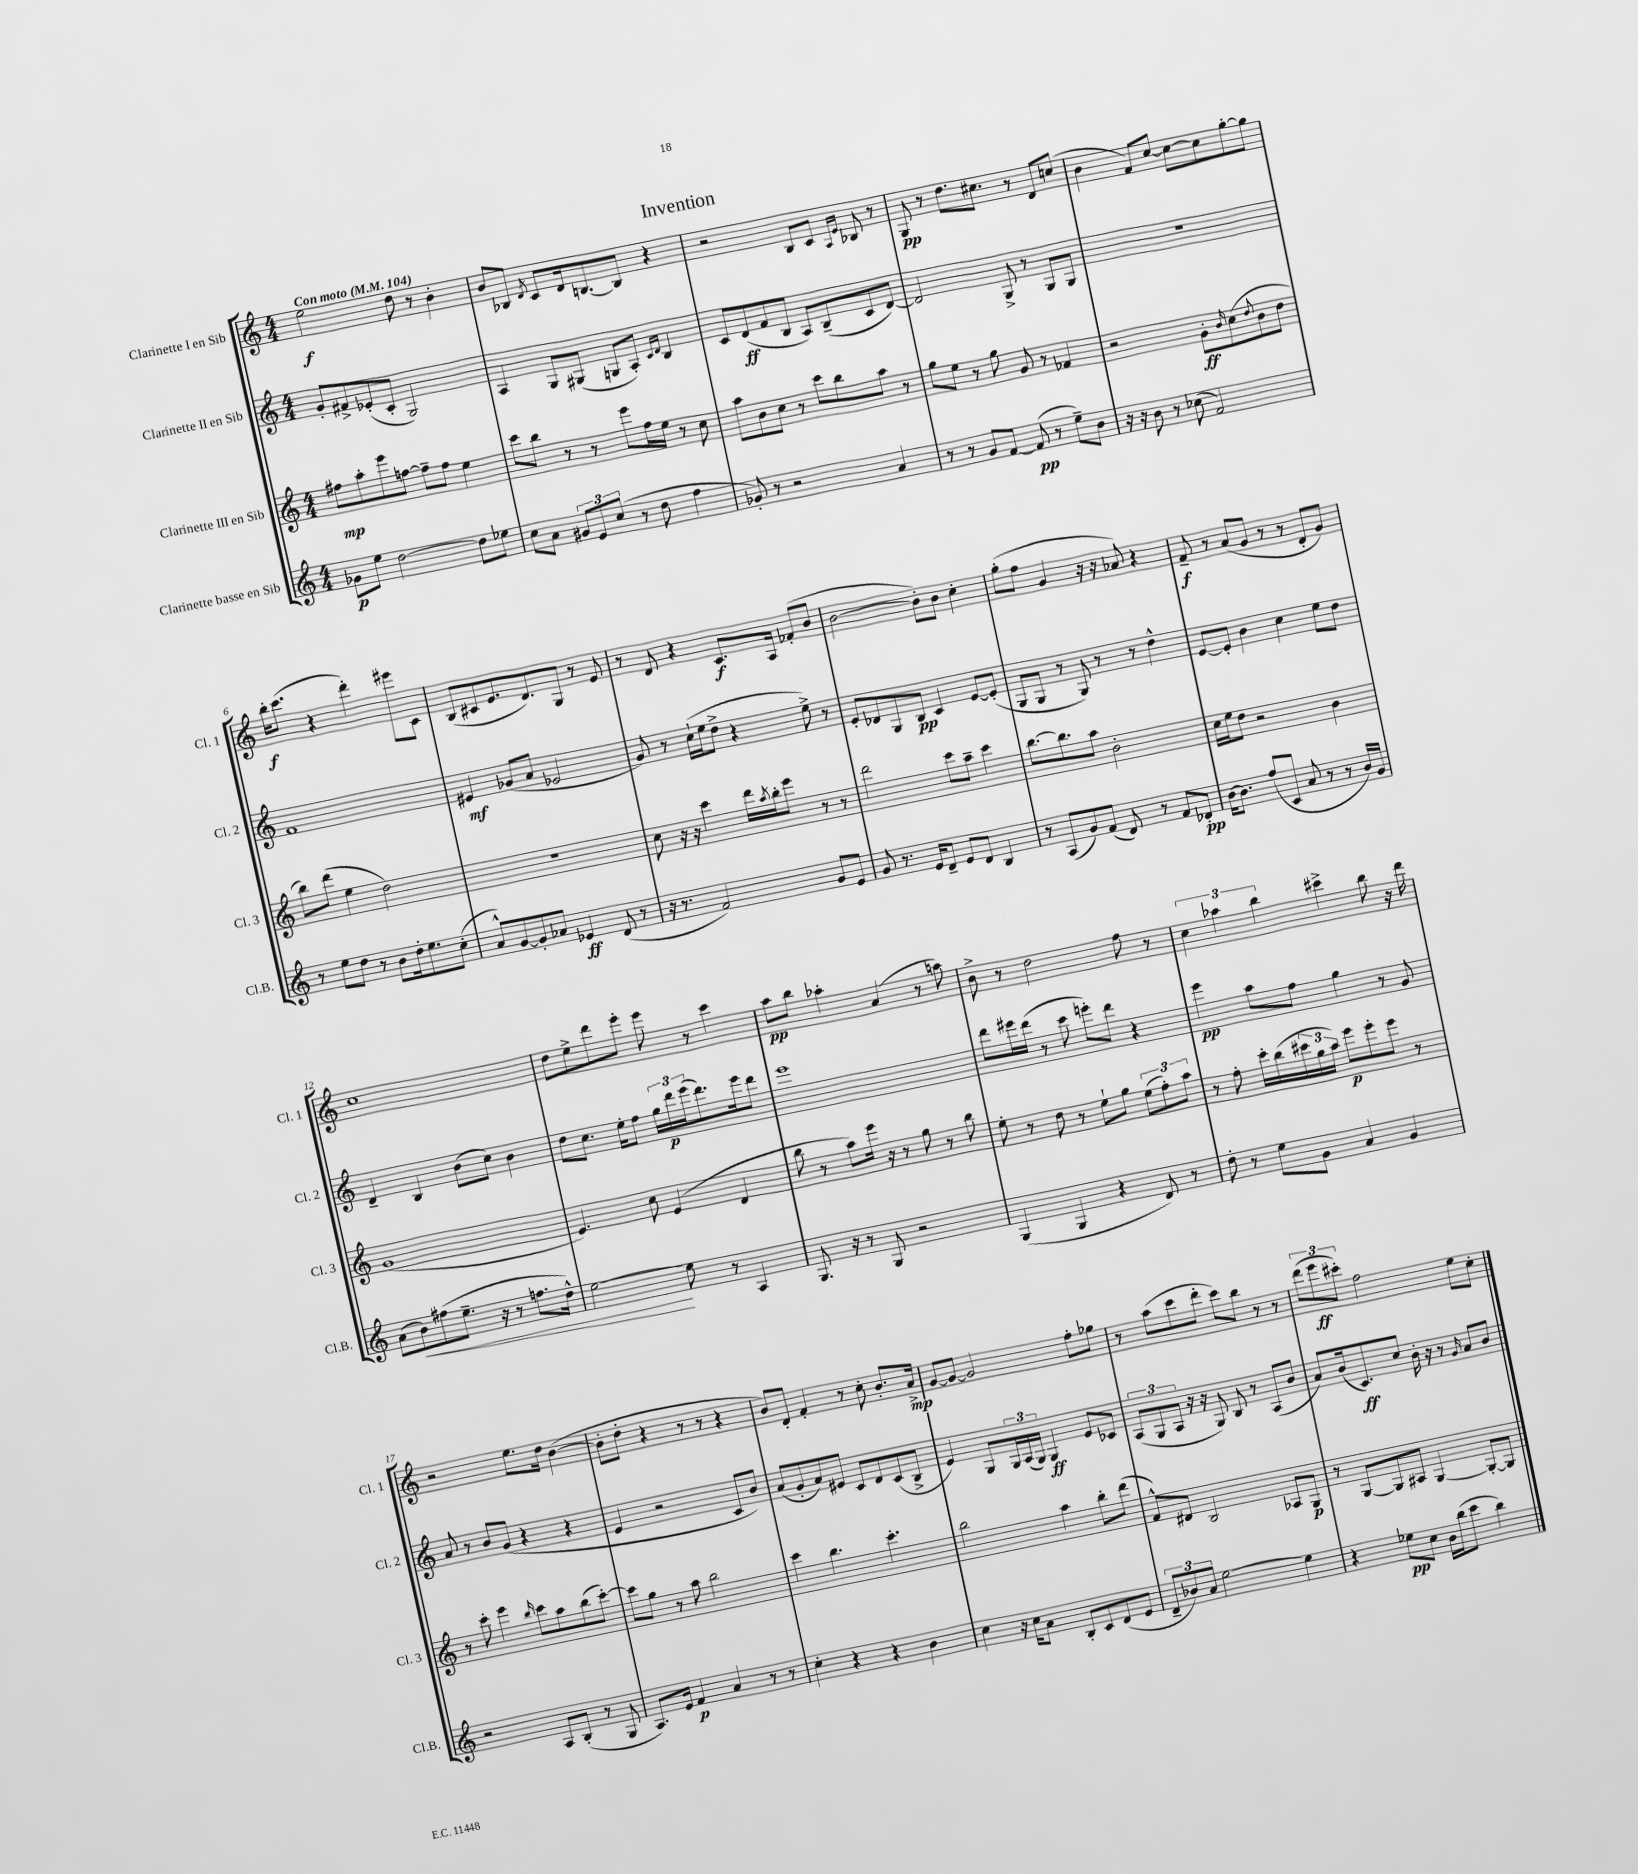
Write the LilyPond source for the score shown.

\header { title = "Invention" }
<<
\new StaffGroup <<
\new Staff = "s0" \with { instrumentName = "Clarinette I en Sib" shortInstrumentName = "Cl. 1" } {
    \clef treble \key c \major \numericTimeSignature \time 4/4 \tempo "Con moto" 4 = 104
    e''2\f d''8 r8 b'4-. |
    b'8 bes8 \acciaccatura { d'8 } c'8 d'16 b8.~ b8 r4 |
    r2 b8 c'8 \grace { a16 e'16 } bes8 r8 |
    g8\pp r8 d''8. cis''8. r8 d'8 c''8( |
    b'4 f'8) c''8~ c''8~ c''8 g''8~-. g''8 |
    b''16-.\f c'''8.( r4 d'''4-.) eis'''8 c'8 |
    b8( cis'8 e'8. d'8.) g8 r8 e'8 |
    r8 d'8 r4 c'8.\f a16 fes'8-.( b'8 |
    b'2~ b'8-.) b'8 c''4-. |
    g''8-.( f''8 g'4 r16 r16 aes'8) r4 |
    f'8--\f r8 a'8( g'8 r8 r8 d'8-. g'8) |
    c''1 |
    d''8 e''8-> d'''8 e'''8-. e'''8 r8 c'''4 |
    a''8\pp b''8 aes''4-. a'4( r8 a''8) |
    b'8-> r8 d''2 f''8 r8 |
    \tuplet 3/2 { c''4 aes''4 b''4 } cis'''4-> b''8 r16 d'''16 |
    r2 e''8. d''16 b'4~( |
    b'8-. d''8-. r4 r8 r8 r4 |
    b'8) d'8-. f'4-. r8 c''8-. b'8.-. a'16->\mp |
    g'8~ g'8~ g'2 f''8-. ges''8 |
    r8 a''8( c'''8 d'''8-. c'''8) b''8 r8 r8 |
    \tuplet 3/2 { d'''8( e'''8\ff cis'''8-.) } f''2 e''8 c''8-. \bar "|." |
}
\new Staff = "s1" \with { instrumentName = "Clarinette II en Sib" shortInstrumentName = "Cl. 2" } {
    \clef treble \key c \major \numericTimeSignature \time 4/4
    g'8-. fis'8-> ees'8-.( c'8-. g2) |
    a4 g8 gis8( g8 a8-.) \grace { c'16 d'16 } b4 |
    c'8 d'8\ff( f'8 b8 a8) b8--( c'8 d'8~) |
    d'2 g8-> r8 g8 g8 |
    r1 |
    f'1 |
    eis'4\mf ges'8( a'8 ees'2 |
    g'8) r8 c''16-!( e''16 d''8-> r4 e''8->) r8 |
    e'8-. des'8 g8 b8\pp c'4 e'8~ e'8-.( |
    g8 g8 r8 g8) r8 r8 d''4-^ |
    e'8~ e'8-. b'4 c''4 e''8 d''8 |
    d'4-- b4 b'8( c''8) b'4 |
    d''8 c''8. e''16-. f''8 \tuplet 3/2 { g''16 d'''16\p e'''16( } d'''8.) e'''16 d'''8 |
    e'''1 |
    d'''8 eis'''16 d'''16( r8 c'''8 e'''8-.) d'''8 r4 |
    e'''4\pp a''8 f''8 g''4 r8 g'8 |
    a'8 r8 b'8 g'8( r4 r4 |
    e'4 r2 c'8 b'8) |
    a'8( g'8-. a'8) eis'8 c'8 d'8 c'8( b8-> |
    e'4) g8 \tuplet 3/2 { g16 a16( g16) } g4\ff e'8 ces'8 |
    \tuplet 3/2 { a8( g8 a8 } r16 r16 g8) b8 r8 a8( b'8 |
    a'8) b'16( c'8.\ff) c''8 b'16-. r16 r8 \grace { g'16 } a'8 b'8 \bar "|." |
}
\new Staff = "s2" \with { instrumentName = "Clarinette III en Sib" shortInstrumentName = "Cl. 3" } {
    \clef treble \key c \major \numericTimeSignature \time 4/4
    fis''8\mp a''8-. e'''8 f''8~ f''8-- f''8 e''4 |
    c'''8 b''8 r8 r8 e'''8 f''16 e''16 r8 c''8 |
    a''8 b'8 c''8 r8 c'''8 b''8 a''8 r8 |
    g''8 e''8 r8 g''8 g'8 r8 fes'4 |
    r2 g'8-.\ff \grace { b'16 } c''8( \appoggiatura { d''8 } b'8 d''8 |
    b''8) d'''8( e''4 d''2) |
    r1 |
    c''8 r16 r16 c'''4 d'''16 \acciaccatura { a''8 } b''16-. e'''8 r8 r8 |
    d'''2 c'''8 a''8-- c'''4 |
    b''8.~ b''8. a''8 b'2-. |
    c''16 e''16 d''8 r2 b'4 |
    g'1( |
    e'4.) c''8 e'4( d'4 |
    b''8 r8 a''8) e'''16 r16 r8 g''8 r8 b''8 |
    e''8-. r8 d''8 r8 e''8-! g''8 \tuplet 3/2 { e''8( f''8-.) a''8 } |
    r8 f''8-. c'''16-. b''16( \tuplet 3/2 { cis'''16 g''16 a''16) } e'''8\p e'''8-. e'''8 r8 |
    r8 c'''8-. e'''4 \grace { b''16 } c'''8 a''8 b''8( c'''8~-.) |
    c'''8 g''8 r8 a''8 b''2 |
    c'''4 b''4. c'''4.-. |
    b''2 a''4 b''8-. d'''8( |
    f'8-^) dis'8 b2 aes8 g8\p |
    r8 g8~ g8 ais8 g4~ g8~-. g8 \bar "|." |
}
\new Staff = "s3" \with { instrumentName = "Clarinette basse en Sib" shortInstrumentName = "Cl.B." } {
    \clef treble \key c \major \numericTimeSignature \time 4/4
    ges'8\p e''8 d''2~ d''8 ees''8 |
    c''8 a'8 \tuplet 3/2 { gis'8 e'8 c''8( } r8 d''8 f''4 |
    ges'8-.) r8 r2 a'4 |
    r8 r8 g'8 f'8~ f'8\pp( r8 e''8--) b'8 |
    r16 r16 b'8 r8 ces''8( f'2) |
    r8 e''8 d''8 r8 b'8 d''16-. e''8. c''8-.( |
    a'8-^) g'8~ g'8-. aes'8 ees'4\ff d'8( r8 |
    r16 r8. f'2) g'8 e'8 |
    g'8 r8. e'16 d'8-- e'8 d'8 b4 |
    r8 a8( g'8) f'8( d'8) r8 f'8 des'8-.\pp |
    b'16~ b'8. f''8( c'8 a'8 r8 r8 b'16) g'16 |
    a'8( b'8\<) fis''8( e''8.-- r16 r8 f''8. d''16-^) |
    e''2~\! e''8 r8 a4 |
    g8. r16 r8 g8 r2 |
    g4( g4 r4 d'8) r8 |
    d''8-. r8 e''8 g'8 a'4 g'4 |
    r2 a8 b8-.( r8 g8 |
    a8.) e'16 f'4\p a'4 r8 r8 |
    c''4-. r4 r4 b'4 |
    c''4 r16 c''16 a'8 b8-. c'8 d'8( e'8 |
    \tuplet 3/2 { d'8-- bes'8) a'8 } e''2~ e''4 |
    r4 ees''8\pp c''8 b'16 b''16( c'''8 b''4) \bar "|." |
}
>>
>>
